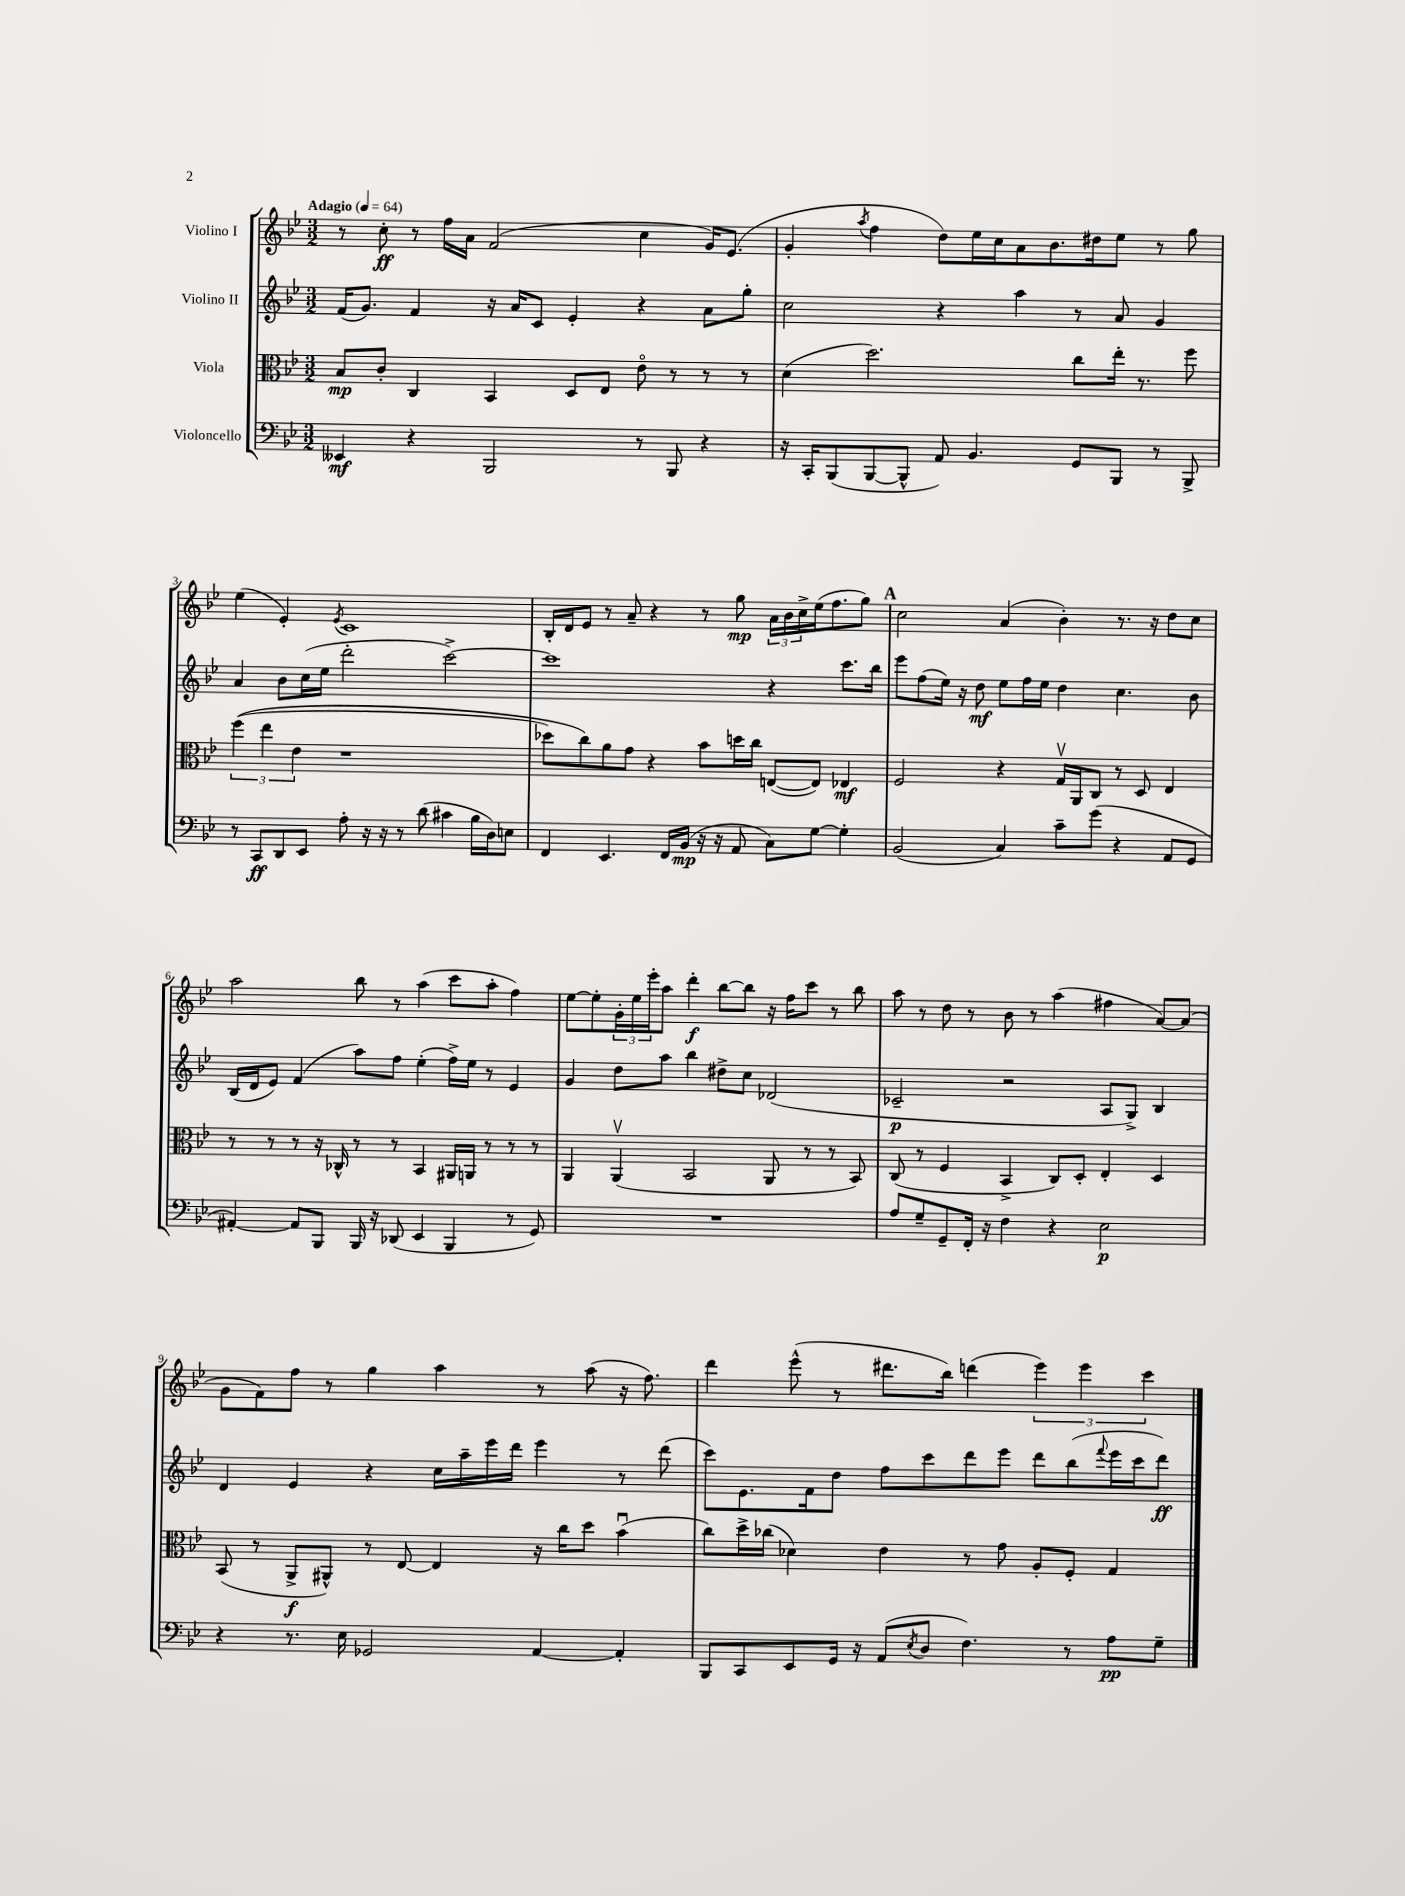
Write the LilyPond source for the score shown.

<<
\new StaffGroup <<
\new Staff = "s0" \with { instrumentName = "Violino I" } {
    \clef treble \key bes \major \numericTimeSignature \time 3/2 \tempo "Adagio" 4 = 64
    r8 c''8-.\ff r8 f''16 a'16 f'2( c''4 g'16) ees'8.( |
    g'4-. \acciaccatura { a''8 } f''4 d''8) ees''16 c''16 a'8 bes'8. dis''16 ees''8 r8 g''8 |
    ees''4( ees'4-.) \acciaccatura { ees'8 } c'1 |
    bes16-. d'16 ees'8 r8 a'8-- r4 r8 g''8\mp \tuplet 3/2 { a'16 bes'16 c''16-> } ees''16( f''8. g''8) |
    \mark \markup { \bold "A" } c''2 a'4( bes'4-.) r8. r16 d''8 c''8 |
    a''2 bes''8 r8 a''4( c'''8 a''8-. f''4) |
    ees''8~ ees''8-. \tuplet 3/2 { g'16-. ees''16 ees'''16-. } a''8 d'''4-.\f bes''8~ bes''8 r16 f''16 c'''8 r8 bes''8 |
    a''8 r8 d''8 r8 bes'8 r8 a''4( fis''4 a'8~) a'8( |
    g'8 f'8) f''8 r8 g''4 a''4 r8 a''8( r16 f''8.) |
    d'''4 ees'''8-^( r8 dis'''8. bes''16) d'''4( \tuplet 3/2 { ees'''4) ees'''4 c'''4 } \bar "|." |
}
\new Staff = "s1" \with { instrumentName = "Violino II" } {
    \clef treble \key bes \major \numericTimeSignature \time 3/2
    f'16( g'8.) f'4 r16 a'16 c'8 ees'4-. r4 a'8 g''8-. |
    c''2 r4 a''4 r8 a'8 g'4 |
    a'4 bes'8 c''16( ees''16 d'''2-. c'''2~->) |
    c'''1 r4 c'''8. bes''16 |
    \mark \markup { \bold "A" } ees'''8 f''8( ees''16) r16 d''8\mf ees''8 f''16 ees''16 d''4 c''4. bes'8 |
    bes16( d'16 ees'8) f'4( a''8) f''8 ees''4-.( f''16->) ees''16 r8 ees'4 |
    g'4 d''8 a''8 bes''4 dis''8-> c''8 des'2( |
    ces'2--\p r2 a8 g8->) bes4 |
    d'4 ees'4 r4 c''16 a''16-- ees'''16 d'''16 ees'''4 r8 d'''8( |
    c'''8) ees'8. f'16 d''8 f''8 c'''8 d'''8 ees'''8 d'''8 bes''8( \appoggiatura { f'''8 } ees'''16 c'''16 d'''8\ff) \bar "|." |
}
\new Staff = "s2" \with { instrumentName = "Viola" } {
    \clef alto \key bes \major \numericTimeSignature \time 3/2
    bes8\mp c'8-. c4 bes,4 d8 ees8 ees'8\flageolet r8 r8 r8 |
    d'4( d''2.) c''8 ees''16-. r8. f''8 |
    \tuplet 3/2 { f''4(\( ees''4 ees'4 } r1 |
    des''8) c''8\) a'8 g'8 r4 bes'8 d''16 c''16 e8~( e8) ees4\mf |
    \mark \markup { \bold "A" } f2 r4 g16\upbow a,16 c8 r8 d8 ees4 |
    r8 r8 r8 r16 ces16-^ r8 r8 bes,4 ais,16 a,16 r8 r8 r8 |
    a,4 a,4\upbow( bes,2 a,8 r8 r8 bes,8) |
    c8( r8 f4 bes,4-> c8) d8-. ees4-. d4 |
    bes,8( r8 a,8->\f ais,8-^) r8 ees8~ ees4 r16 c''16 d''8 bes'4\downbow( |
    c''8) d''16-> ces''16( des'4) ees'4 r8 g'8 a8-. f8-. g4 \bar "|." |
}
\new Staff = "s3" \with { instrumentName = "Violoncello" } {
    \clef bass \key bes \major \numericTimeSignature \time 3/2
    eeses,4\mf r4 bes,,2 r8 bes,,8 r4 |
    r16 c,16-. bes,,8( bes,,8~ bes,,8-^ a,8) bes,4. g,8 bes,,8 r8 bes,,8-> |
    r8 c,8\ff d,8 ees,8 a8-. r16 r16 r8 d'8( cis'4 bes16 d16) e8 |
    f,4 ees,4. f,16 bes,16\mp( r16 r16 a,8 c8) g8~ g4-. |
    \mark \markup { \bold "A" } bes,2( c4) c'8-- g'8( r4 a,8 g,8 |
    ais,4~-.) ais,8 bes,,8 bes,,16 r16 des,8( ees,4 bes,,4 r8 g,8) |
    R1. |
    a8 g8-- g,8-- f,16-. r16 f4 r4 ees2\p |
    r4 r8. ees16 ges,2 a,4~ a,4-. |
    bes,,8 c,8 ees,8 g,16 r16 a,8( \acciaccatura { ees8 } d8 f4.) r8 a8\pp g8-- \bar "|." |
}
>>
>>
